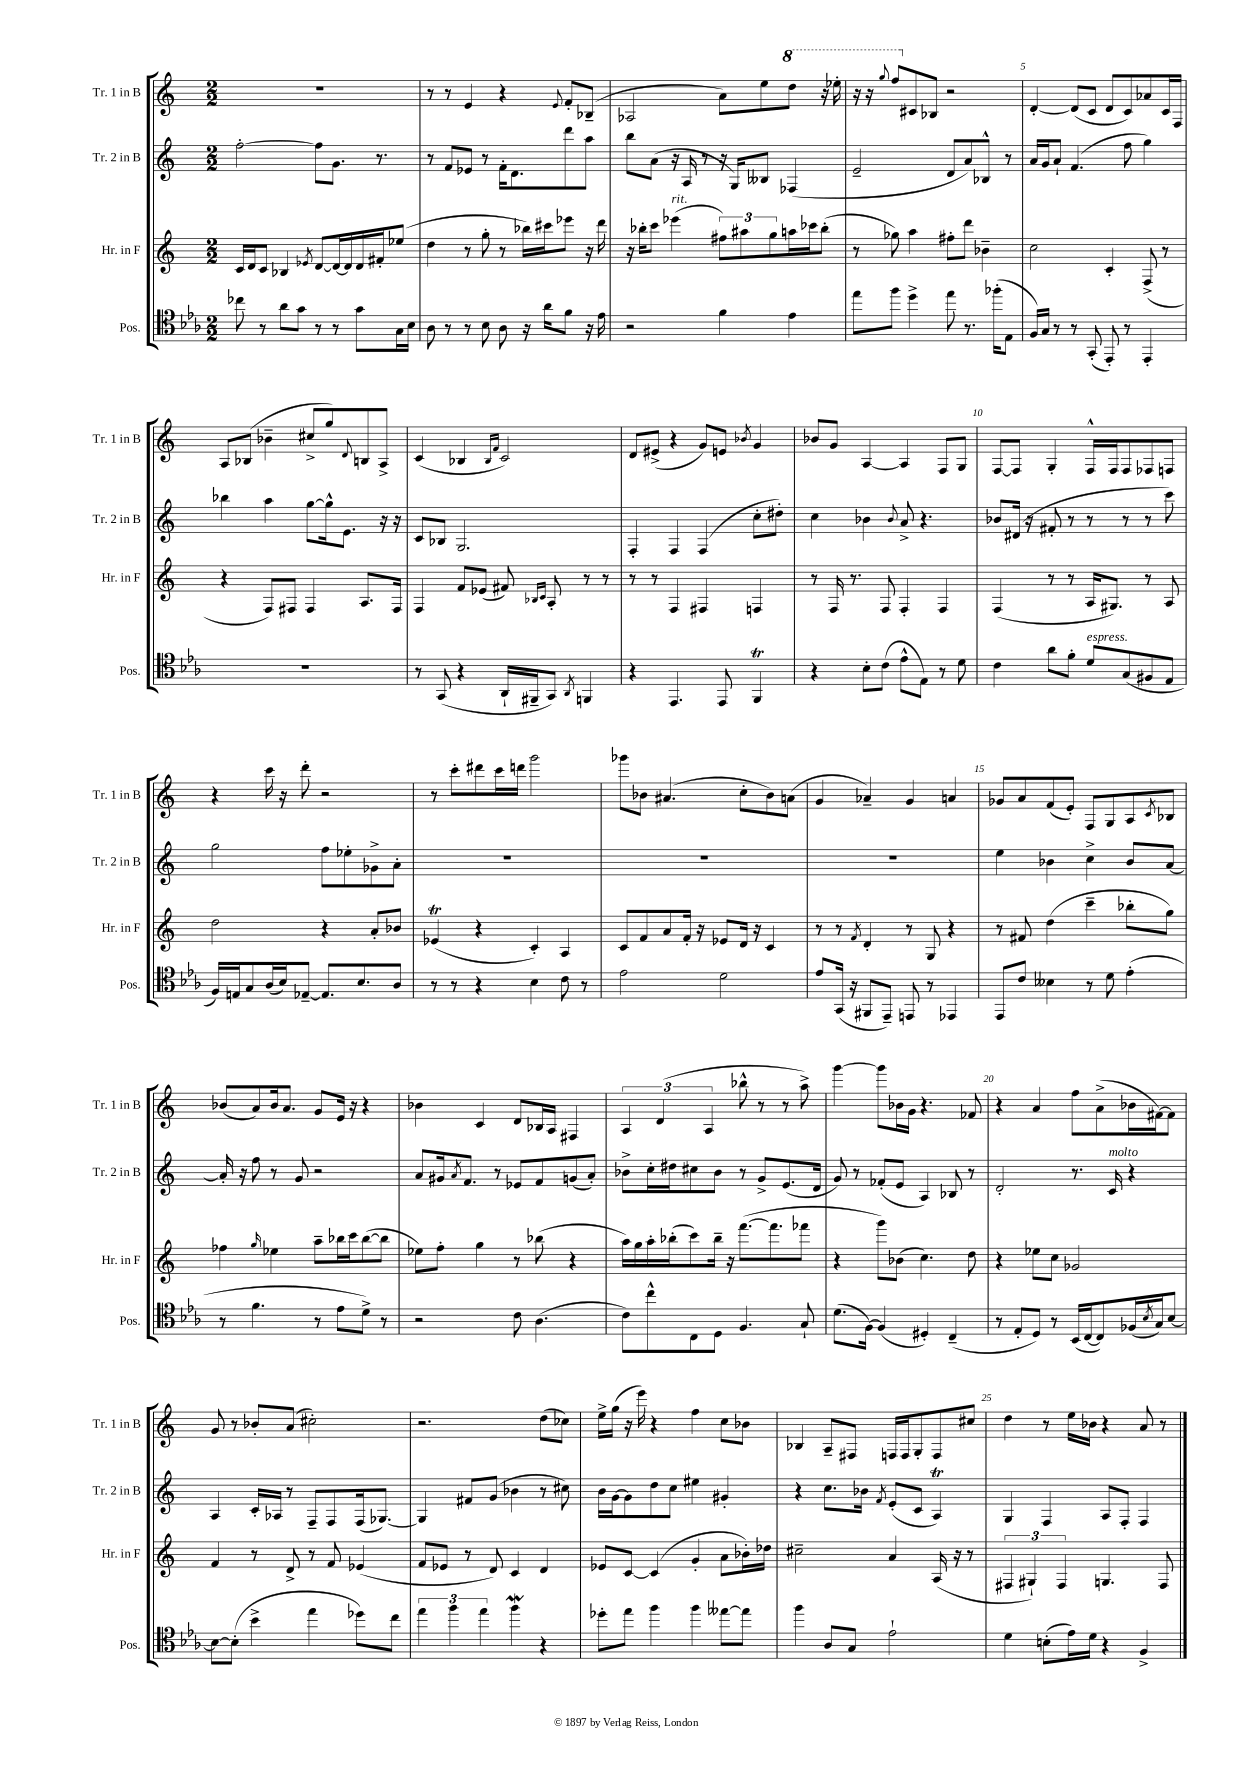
<<
\new StaffGroup <<
\new Staff = "s0" \with { instrumentName = "Tr. 1 in B" shortInstrumentName = "Tr. 1 in B" } {
    \clef treble \key c \major \numericTimeSignature \time 2/2
    R1 |
    r8 r8 e'4 r4 \appoggiatura { e'8 } f'8-. bes8--( |
    aes2 a'8) e''8 \ottava #1 d'''8 r16 ees'''16-. |
    r16 r16 \appoggiatura { g'''8 } f'''8 \ottava #0 cis'8 bes8 r2 |
    d'4~-. d'8( c'8 d'8 c'8) aes'8 c'16 f16 |
    a8 bes8( bes'4-- cis''8-> g''8) \appoggiatura { d'8 } b8 a8-> |
    c'4( bes4 \grace { bes16 f'16 } c'2) |
    d'8 eis'8->( r4 g'8) e'8 \acciaccatura { bes'8 } g'4 |
    bes'8 g'8 a4~ a4 f8 g8 |
    f8~ f8 g4-. f16-^ f16 f8 fes8 f8 |
    r4 c'''16 r16 d'''8-. r2 |
    r8 c'''8-. dis'''8 c'''16 d'''16 g'''2 |
    ges'''8 bes'8 ais'4.( c''8-. bes'8) a'8( |
    g'4 aes'4--) g'4 a'4 |
    ges'8 a'8 f'8( e'8-.) f8 g8 a8 \acciaccatura { c'8 } bes8 |
    bes'8( a'8) bes'16 a'8. g'8 e'16 r16 r4 |
    bes'4 c'4 d'8 bes16 a16 fis4 |
    \tuplet 3/2 { a4 d'4( a4 } bes''8-^ r8 r8 a''8->) |
    g'''4~ g'''8 bes'16 g'16 r4. fes'8 |
    r4 a'4 f''8 a'8->( bes'16 fis'16~) fis'8 |
    g'8 r8 bes'8-. a'8( cis''2-.) |
    r2. d''8( ces''8) |
    e''16-> g''16( r16 e'''16) r4 f''4 c''8 bes'8 |
    bes4 a8-- fis8 f16 f16 g8-. f8 cis''8 |
    d''4 r8 e''16 bes'16 r4 a'8 r8 \bar "|." |
}
\new Staff = "s1" \with { instrumentName = "Tr. 2 in B" shortInstrumentName = "Tr. 2 in B" } {
    \clef treble \key c \major \numericTimeSignature \time 2/2
    f''2~-. f''8 g'8. r8. |
    r8 f'8 ees'8 r8 f'16-. d'8. d'''8 a''8 |
    b''8 a'8( r16 a16 r8 r16 g16) beses8 fes4( |
    e'2-- d'8 a'8) bes8-^ r8 |
    a'16 g'16 a'8-! f'4.( f''8 g''4) |
    bes''4 a''4 g''8~ g''16-^ e'8. r16 r16 |
    c'8 bes8 g2. |
    f4-. f4 f4( c''8-. dis''8-.) |
    c''4 bes'4 \appoggiatura { bes'8 } a'8-> r4. |
    bes'8 dis'16( r16 fis'8-. r8 r8 r8 r8 c'''8) |
    g''2 f''8 ees''8-. ges'8-> a'8-. |
    R1 |
    R1 |
    R1 |
    e''4 bes'4 c''4-> bes'8 a'8~ |
    a'16-. r16 f''8 r8 g'8 r2 |
    a'8 gis'16 \acciaccatura { a'8 } f'8. r8 ees'8 f'8 g'8( a'8-.) |
    bes'8-> c''16-. dis''16 cis''8 bes'8 r8 g'8-> e'8.( d'16 |
    g'8) r8 fes'8-.( e'8 a4) bes8 r8 |
    d'2-. r8. c'16^\markup { \italic "molto" } r4 |
    a4 c'16-. aes16 r8 f8-- f8 f16( ges8.~) |
    ges4 fis'8 g'8( bes'4 r8 cis''8) |
    b'16 g'16~ g'8 d''8 c''8 eis''4 gis'4-. |
    r4 c''8. bes'16 \acciaccatura { f'8 } e'8-.( c'8 a4\trill) |
    g4 f4 a8 f8-. f4 \bar "|." |
}
\new Staff = "s2" \with { instrumentName = "Hr. in F" shortInstrumentName = "Hr. in F" } {
    \clef treble \key c \major \numericTimeSignature \time 2/2
    c'16 d'16 c'8 bes4 \acciaccatura { ees'8 } d'8~ d'16~ d'16 d'16 fis'16-. ees''8( |
    d''4 r8 g''8-. r8 bes''16) cis'''16 ees'''8 r16 d'''16 |
    r16 bes''16-. c'''8 ees'''4^\markup { \italic "rit." }( \tuplet 3/2 { fis''8) ais''8 g''8 } a''16 ces'''16 bes''8-.( |
    r8 ges''8) a''4 fis''8-. d'''8 bes'4-- |
    c''2 c'4-. f8->( r8 |
    r4 f8) fis8 fis4 a8. fis16 |
    f4 f'8 ees'8( fis'8) \grace { bes16 c'16 } a8-. r8 r8 |
    r8 r8 f4 fis4 f4 |
    r8 f16 r8. f8 f4-. f4 |
    f4( r8 r8 a16 gis8.) r8 a8 |
    d''2 r4 a'8-. bes'8 |
    ees'4\trill( r4 c'4-.) a4 |
    c'8 f'8 a'8 f'16-. r16 ees'8 d'16 r16 c'4 |
    r8 r8 \acciaccatura { f'8 } d'4-. r8 g8 r4 |
    r8 fis'8 d''4( c'''4-- bes''8-. g''8) |
    fes''4 \grace { g''16 } ees''4 a''8-- bes''16 c'''16 bes''8~( bes''8 |
    ees''8) f''8-. g''4 r8 bes''8( r4 |
    a''16) g''16 a''16-. bes''16-.( c'''8) bes''16-- r16 f'''8.~( f'''8. fes'''8 |
    r4 g'''8) bes'8( c''4.) d''8 |
    r4 ees''8 c''8 ges'2 |
    f'4 r8 d'8-> r8 f'8 ees'4( |
    f'8 ees'8 r8 d'8) c'4 d'4 |
    ees'8 c'8~ c'4( g'4-. a'8 bes'16-.) des''16 |
    cis''2-- a'4 a16( r16 r8 |
    \tuplet 3/2 { fis4 gis4-!) fis4 } g4. fis8 \bar "|." |
}
\new Staff = "s3" \with { instrumentName = "Pos." shortInstrumentName = "Pos." } {
    \clef tenor \key ees \major \numericTimeSignature \time 2/2
    ces''8 r8 aes'8 g'8 r8 r8 g'8 g16 bes16 |
    aes8 r8 r8 bes8 aes8 r16 aes'16 f'8 r16 ees'16 |
    r2 f'4 ees'4 |
    ees''8 f''8 d''4-> ees''8 r8. fes''16-.( ees8 |
    f16) g16 r8 r8 g,8-.( ees,8-.) r8 ees,4-. |
    R1 |
    r8 g,8( r4 aes,16-! fis,16-- g,8) \acciaccatura { aes,8 } f,4 |
    r4 ees,4. ees,8 f,4\trill |
    r4 bes8-. c'8( ees'8-^ ees8) r8 d'8 |
    c'4 aes'8 f'8-. d'8^\markup { \italic "espress." } g8( fis8 ees8 |
    f16) e16 g8 aes16( bes16) ees8~-- ees8. bes8. aes8 |
    r8 r8 r4 bes4 c'8 r8 |
    ees'2 d'2 |
    ees'8 g,16( r16 fis,8 ees,8--) e,8 r8 ees,4 |
    ees,8 c'8 beses4 r8 d'8 ees'4-.( |
    r8 f'4. r8 ees'8 d'8->) r8 |
    r2 c'8 aes4.( |
    c'8) c''8-^ c8 d8 f4. g8-! |
    d'8.( f16~) f4( dis4-.) c4--( |
    r8 ees8-. d8) r8 bes,16( c16~ c8) fes16( \acciaccatura { bes8 } g16) bes8~ |
    bes8~ bes8-.( bes'4-> ees''4 des''8) c''8 |
    \tuplet 3/2 { ees''4 f''4 ees''4 } f''4\mordent r4 |
    des''8-. ees''8 f''4 f''4 eeses''8~ eeses''8 |
    f''4 aes8 g8 ees'2-! |
    d'4 b8-.( ees'16) d'16 r4 f4-> \bar "|." |
}
>>
>>
\layout { \context { \Score \override BarNumber.break-visibility = ##(#f #t #t) barNumberVisibility = #(every-nth-bar-number-visible 5) } }
